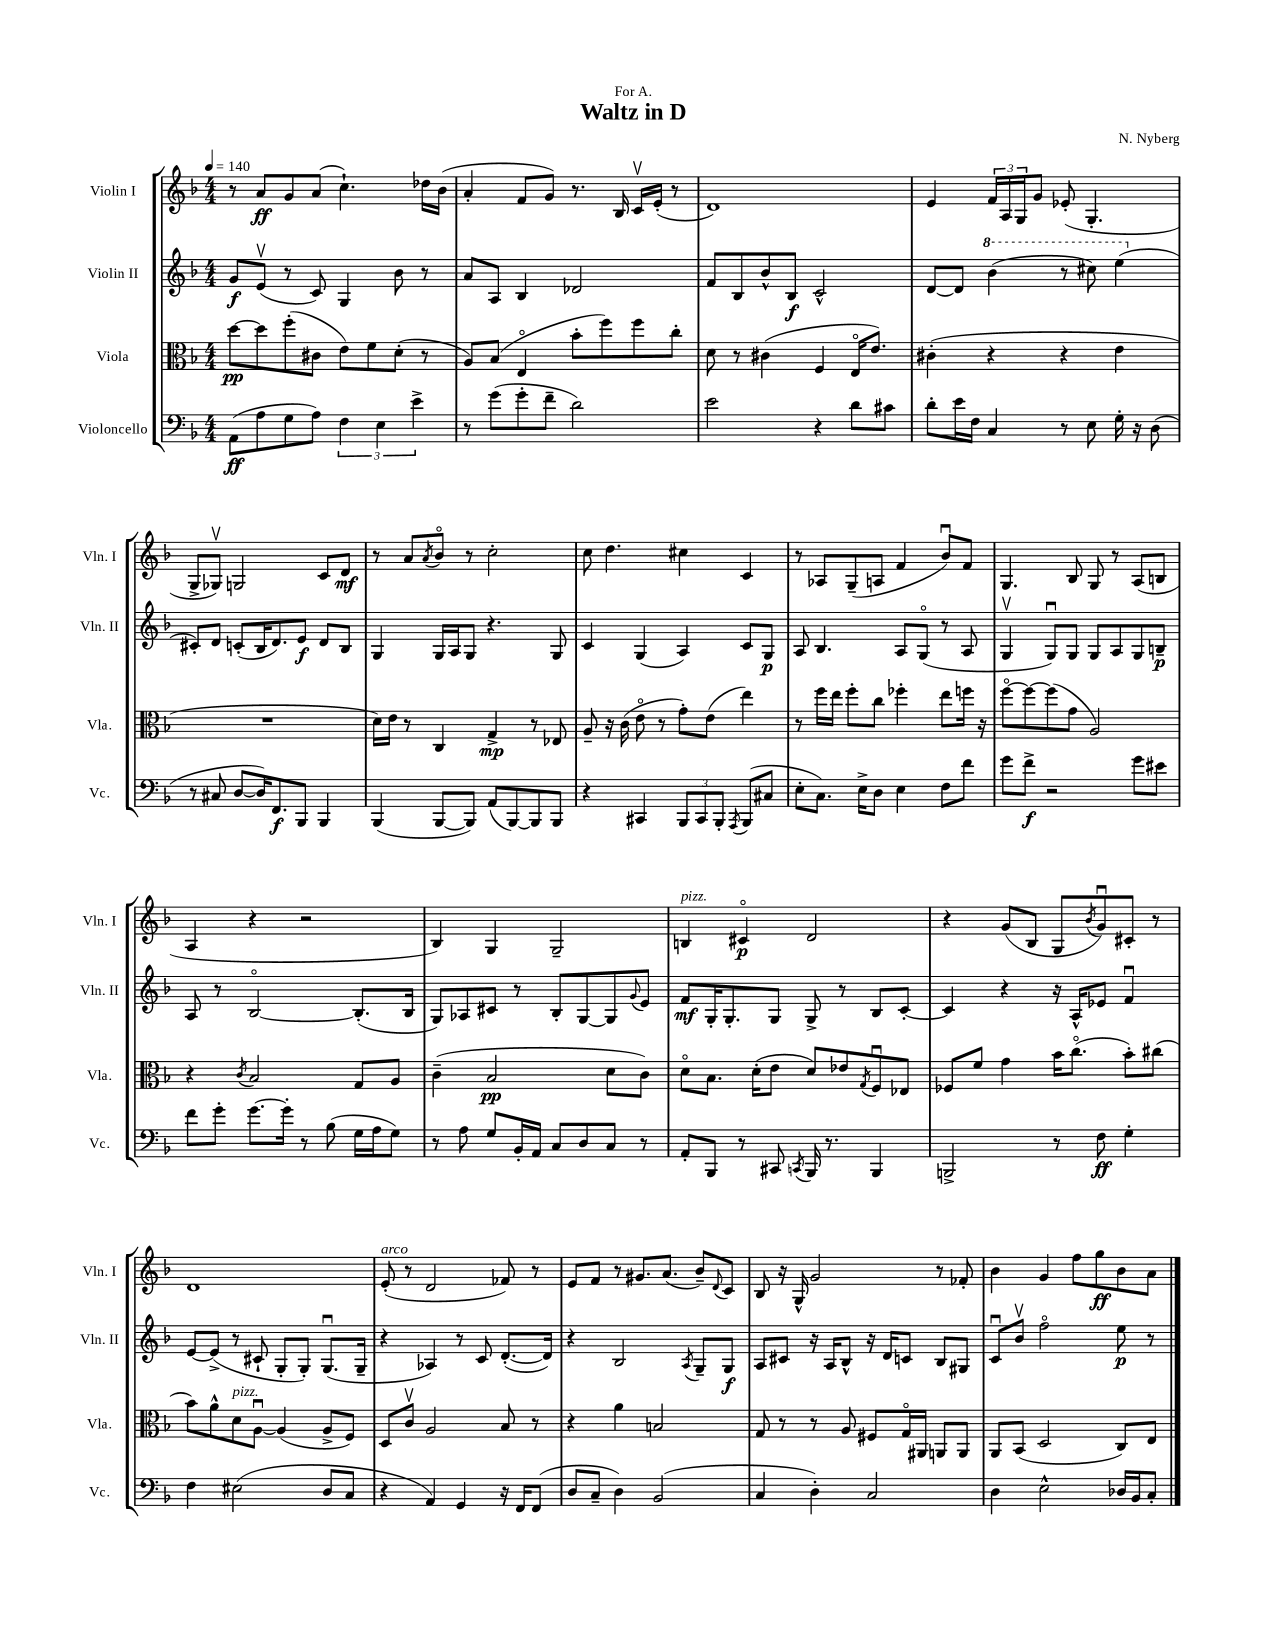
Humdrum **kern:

**kern	**kern	**kern	**kern
*staff4	*staff3	*staff2	*staff1
*clefF4	*clefC3	*clefG2	*clefG2
*k[b-]	*k[b-]	*k[b-]	*k[b-]
*M4/4	*M4/4	*M4/4	*M4/4
*MM140	*MM140	*MM140	*MM140
(8AA\L	[8dd\L	8g/L	8r
8A\	8dd\]	(8ev/J	8a/L
8G\	(8ff'\	8r	8g/
8A\J)	8c#\J	8c/)	(8a/J
6F\	8e\L)	4G/	4.cc`\)
.	8f\	.	.
6E\	.	.	.
.	(8d'\J	8b-\	.
6e^\	.	.	.
.	8r	8r	16dd-\LL
.	.	.	(16b-\JJ
=	=	=	=
8r	8A/L)	8a/L	4a'/
(8g\L	(8B-/J	8A/J	.
8g'\	4Eo/	4B-/	8f/L
8f~\J	.	.	8g/J)
2d\)	8b-'\L	2d-/	8.r
.	8ff\)	.	.
.	.	.	16B-/
.	8ff\	.	16cv/LL
.	.	.	(16e'/JJ
.	8cc'\J	.	8r
=	=	=	=
2e\	8d\	8f/L	1d)
.	8r	8B-/	.
.	(4c#\	8b-^^/	.
.	.	8B-/J	.
4r	4F/	2c^^/	.
8d\L	16Eo/LK	.	.
.	8.e/J)	.	.
8c#\J	.	.	.
=	=	=	=
8d'\L	(4c#'\	[8d/L	4e/
16e\L	.	8d/]J	.
16F\JJ	.	.	.
4C/	4r	(4bb-\	24f/LL
.	.	.	24A/
.	.	.	24G/J
.	.	.	8g/J
8r	4r	8r	(8e-'/
8E\	.	8ccc#\)	4.G'/
16G'\	4e\	(4eee\	.
16r	.	.	.
(8D\	.	.	.
=	=	=	=
8r	1r	8c#'/L)	8G^/L
8C#/	.	8d/J	8G-v/J)
[8D/L	.	(8c'/L	2G/
16D/]K)	.	16B-/K	.
8.FF/	.	8.d/)	.
8BBB-/J	.	8e/J	.
4BBB-/	.	8d/L	8c/L
.	.	8B-/J	8d/J
=	=	=	=
(4BBB-/	16d\LL)	4G/	8r
.	16e\JJ	.	.
.	8r	.	8a/L
.	.	.	8qa/
[8BBB-/L	4C/	16G/LL	8b-o/J
.	.	16A/J	.
8BBB-/]J)	.	8G/J	8r
(8AA/L	4G^/	4.r	2cc'\
[8BBB-/)	.	.	.
8BBB-/]	8r	.	.
8BBB-/J	8E-/	8G/	.
=	=	=	=
4r	8A~/	4c/	8cc\
.	16r	.	4.dd\
.	(16c\	.	.
4CC#/	8eo\	(4G/	.
.	8r	.	.
12BBB-/L	8g'\L)	4A/)	4cc#\
12CC#/	.	.	.
.	(8e\J	.	.
12BBB-'/J	.	.	.
8qAAA/	.	.	.
(8BBB-/L	4ee\)	8c/L	4c/
8C#/J	.	8G/J	.
=	=	=	=
8E'\L	8r	8A/	8r
8.C\J)	16ff\LL	4.B-/	8A-/L
.	16ee\JJ	.	.
.	8ff'\L	.	(8G~/
16E^\LK	.	.	.
8D\J	8cc\J	.	8A/J
4E\	4ff-'\	8A/L	4f/
.	.	(8Go/J	.
8F\L	8ee\L	8r	8b-u/L)
8f\J	16ff\Jk	8A/	8f/J
.	16r	.	.
=	=	=	=
8g\L	[8ffo\L	4Gv/	4.G/
8f^\J	8ff\_	.	.
2r	(8ff\]	8Gu/L)	.
.	8g\J	8G/J	8B-/
.	2A/)	8G/L	8G/
.	.	8A/	8r
8g\L	.	8G/	(8A/L
8e#\J	.	8B~/J	8B/J
=	=	=	=
8f\L	4r	8A/	4A/
8g'\J	.	8r	.
.	8qc/	.	.
[8.g\L	2B-/	[2B-o/	4r
16g'\]Jk	.	.	.
8r	.	.	2r
(8B-\	.	.	.
16G\LL	8G/L	(8.B-'/]L	.
16A\J	.	.	.
8G\J)	8A/J	.	.
.	.	16B-/Jk	.
=	=	=	=
8r	(4c~\	8G/L)	4B-/)
8A\	.	8A-/	.
8G/L	2B-/	8c#/J	4G/
16BB-'/L	.	8r	.
16AA/JJ	.	.	.
8C/L	.	8B-'/L	2G~/
8D/	.	[8G/	.
8C/J	8d\L	8G/]	.
.	.	8qqg/	.
8r	8c\J)	8e/J	.
=	=	=	=
8AA'/L	8do\L	8f/L	4B/
8BBB-/J	8.B-\J	16G'/K	.
.	.	8.G'/	.
8r	.	.	4c#o/
.	(16d'\LK	.	.
8CC#/	8e\J	8G/J	.
8qCC/	.	.	.
16BBB-/	8d/L)	8G^/	2d/
8.r	.	.	.
.	8e-/	8r	.
.	8qG/	.	.
4BBB-/	8Fu/	8B-/L	.
.	8E-/J	[8c'/J	.
=	=	=	=
2BBB^/	8F-/L	4c/]	4r
.	8f/J	.	.
.	4g\	4r	(8g/L
.	.	.	8B-/J
8r	16b-\LK	16r	8G/L
.	(8.cco\J	16A^^/LK	.
.	.	.	8qb-/
8F\	.	8e-/J	8gu/)
4G'\	8b-'\L)	4fu/	8c#'/J
.	(8cc#\J	.	8r
=	=	=	=
4F\	8b-\L)	[8e/L	1d
.	8a^^\	(8e^/]J	.
(2E#\	8d\	8r	.
.	[8Au\J	8c#`/	.
.	(4A/]	8G'/L	.
.	.	8G'/J)	.
8D/L	8A^/L	(8.Gu/L	.
8C/J	8F/J)	.	.
.	.	16G~/Jk	.
=	=	=	=
4r	8D/L	4r	(8e'/
.	8cv/J	.	8r
4AA/)	2A/	4A-/)	2d/
4GG/	.	8r	.
.	.	8c/	.
16r	8B-/	([8.d'/L	8f-/)
16FF/LK	.	.	.
(8FF/J	8r	.	8r
.	.	16d/]Jk)	.
=	=	=	=
8D/L	4r	4r	8e/L
8C~/J	.	.	8f/J
4D\)	4a\	2B-/	8r
.	.	.	8.g#/L
(2BB-/	2B/	.	.
.	.	.	(8.a/J
.	.	8qA/	.
.	.	8G~/L	8b-~/L)
.	.	.	8qqd/
.	.	8G/J	8c/J
=	=	=	=
4C/	8G/	8A/L	8B-/
.	8r	8c#/J	16r
.	.	.	16G^^/
4D'\)	8r	16r	2g/
.	.	16A/LK	.
.	8A/	8B-^^/J	.
2C/	8F#/L	16r	.
.	.	16d/LK	.
.	16Go/L	8c/J	.
.	16AA#/JJ	.	.
.	8AA/L	8B-/L	8r
.	8AA/J	8G#/J	8f-'/
=	=	=	=
4D\	8AA/L	8cu/L	4b-\
.	(8BB-/J	8b-v/J	.
2E^^\	2D/	2ffo\	4g/
.	.	.	8ff\L
.	.	.	8gg\
16D-/LL	8C/L)	8ee\	8b-\
16BB-/J	.	.	.
8C'/J	8E/J	8r	8a\J
==	==	==	==
*-	*-	*-	*-
